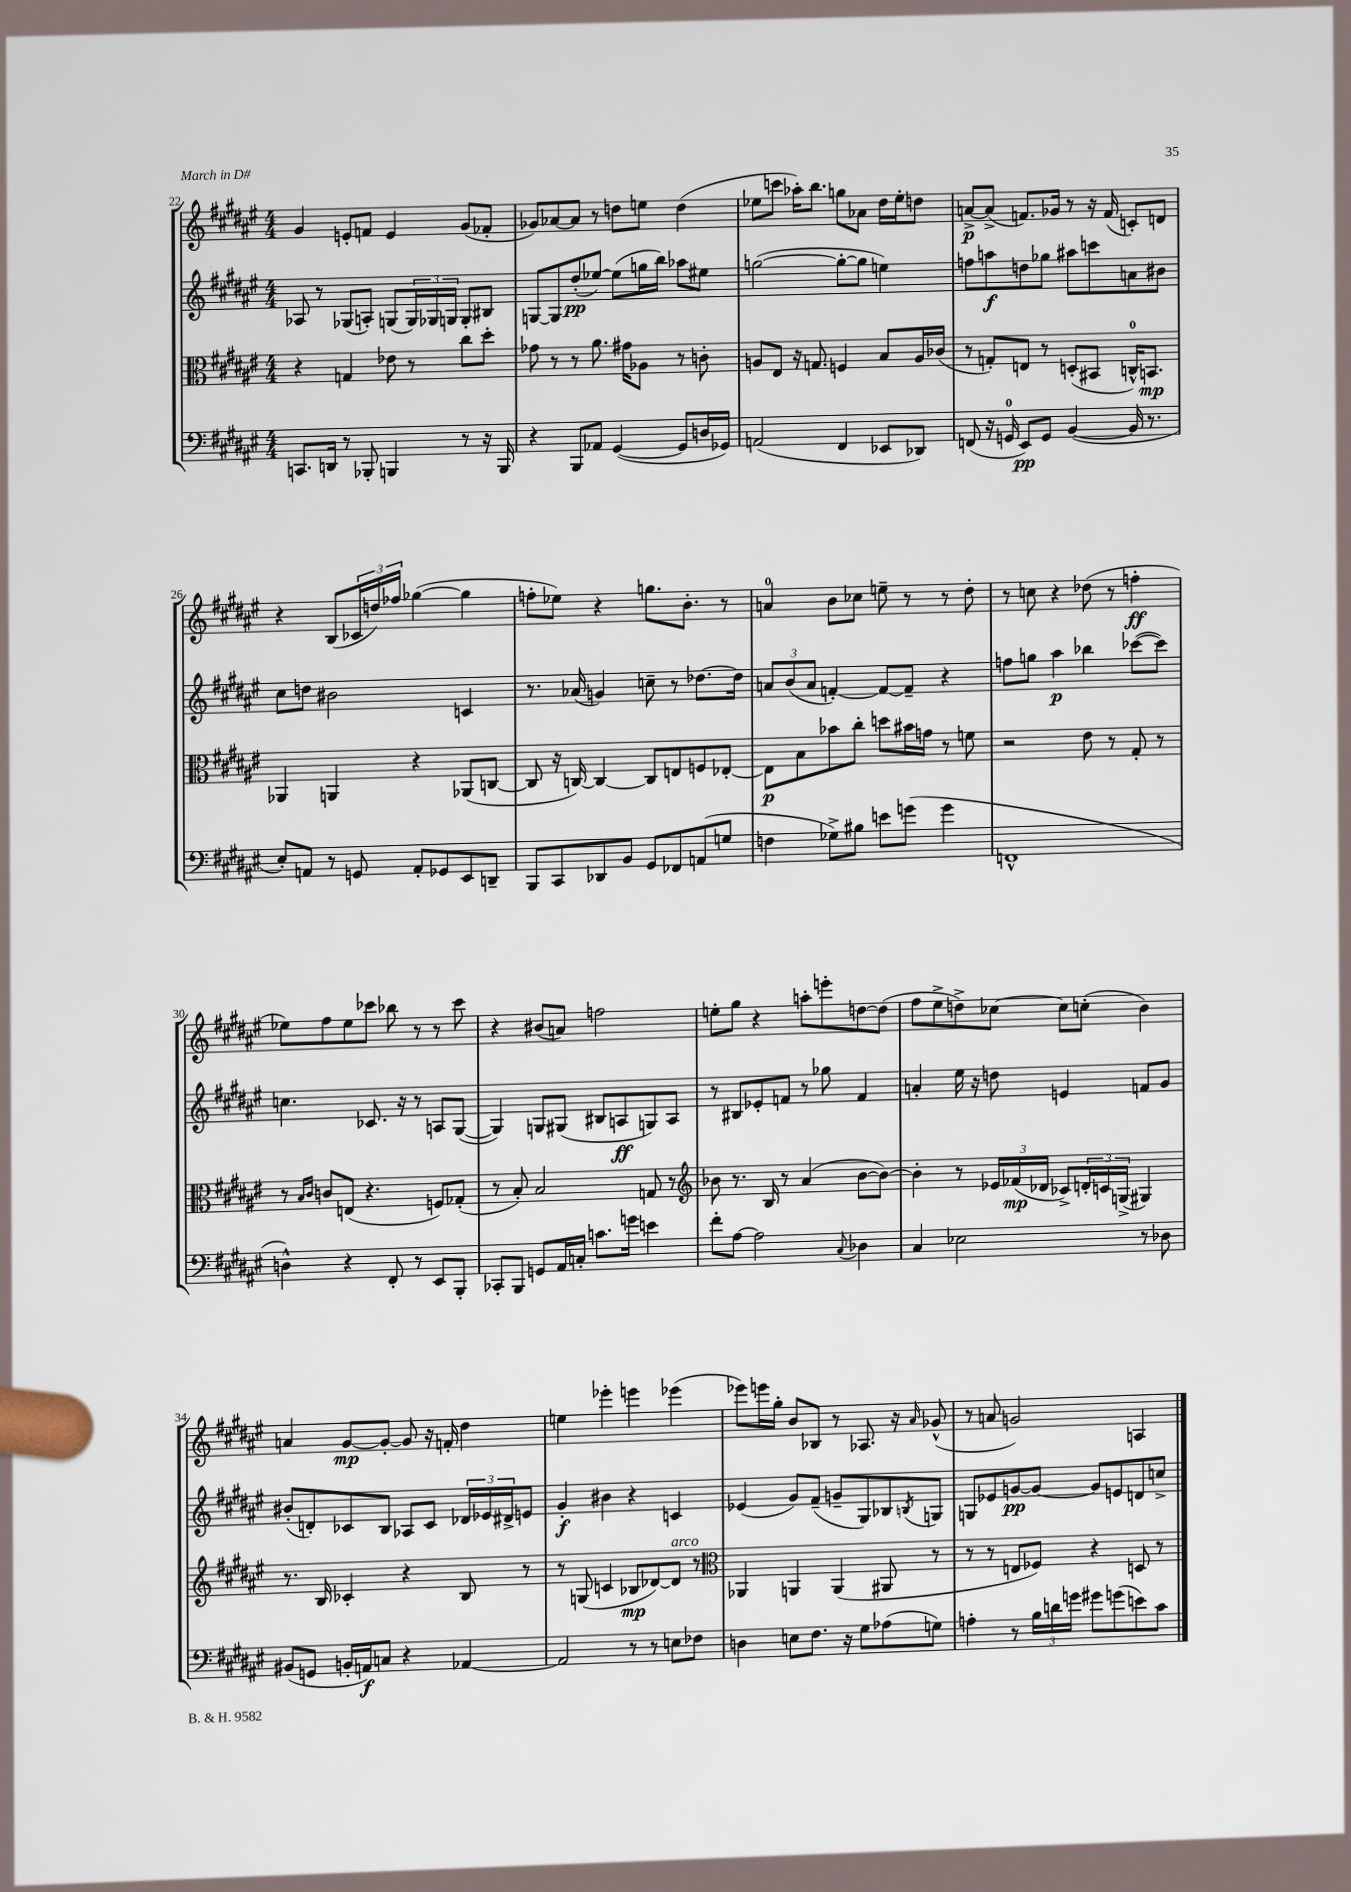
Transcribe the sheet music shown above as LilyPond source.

<<
\new StaffGroup <<
\new Staff = "s0" {
    \clef treble \key fis \major \numericTimeSignature \time 4/4
    gis'4 e'8-. f'8 e'4 gis'8( fes'8-. |
    ges'8) aes'8~ aes'8 r8 d''8 e''8 d''4( |
    ees''8 c'''8 aes''16-.) b''8. g''8 aes'8 dis''16 ees''16-. d''8 |
    a'8~->\p a'8->( f'8.) ges'16 r8 r16 f'16( c'8-.) d'8 |
    r4 b8( \tuplet 3/2 { ces'16 d''16) fes''16 } ges''4~( ges''4 |
    f''8-. ees''8) r4 g''8. b'8.-. r8 |
    a'4-0 b'8 ces''8 e''8-- r8 r8 dis''8-. |
    r8 c''8 r4 des''8( r8 f''4-.\ff |
    ees''8) fis''8 ees''8 ces'''8 bes''8 r8 r8 ces'''8 |
    r4 bis'8( a'8) f''2 |
    e''8-. gis''8 r4 a''8-. e'''8-. d''8~ d''8( |
    fis''8 eis''8-> d''8->) ces''8~ ces''8 c''8-.( b'4) |
    a'4 gis'8~\mp gis'8~-. gis'8 r16 f'16-. dis''4 |
    e''4 ees'''4-. e'''4 ees'''4( |
    ees'''8) e'''16 gis''16-. b'8 bes8 r8 aes8. r16 \grace { ais'16 } ges'8-^( |
    r8 a'8 g'2) a4 \bar "|." |
}
\new Staff = "s1" {
    \clef treble \key fis \major \numericTimeSignature \time 4/4
    aes8 r8 ges8( a8-.) g8( \tuplet 3/2 { g16) ges16 g16 } g8-. bis8 |
    g8~ g8 dis''8-.\pp( ees''8~) ees''8( g''16 b''16) aes''8 eis''8 |
    g''2~( g''8~-. g''8 e''4) |
    f''8 a''8\f d''8 ges''8 ais''8 c'''8 a'8 bis'8 |
    cis''8 d''8 bis'2 c'4 |
    r8. aes'16( g'4) c''8-- r8 des''8.~ des''16 |
    \tuplet 3/2 { a'8 b'8( a'8 } f'4~-.) f'8~ f'8-- r4 |
    f''8 g''8 ais''4\p bes''4 ces'''8~( ces'''8) |
    c''4. ces'8. r16 r8 a8 gis8~( |
    gis4) g8 gis8( bis8 a8\ff g8) a8 |
    r8 bis8 ees'8-. f'8 r8 ges''8 f'4 |
    a'4-. eis''16 r16 d''8 e'4 f'8 gis'8 |
    bis'8-.( d'8-.) ces'8 b8 aes8 ces'8 \tuplet 3/2 { des'16 ees'16 dis'16-> } e'8 |
    gis'4-.\f bis'4 r4 c'4 |
    ees'4( gis'8) fis'8--( g'8-- gis8) bes8 \acciaccatura { b8 } g8 |
    g8 ees'8 g'8~\pp g'8~ g'8 e'8 d'8 c''8-> \bar "|." |
}
\new Staff = "s2" {
    \clef alto \key fis \major \numericTimeSignature \time 4/4
    r4 g4 ees'8 r8 cis''8 dis''8-. |
    ges'8 r8 r8 ais'8. gis'16 aes8 r8 c'8-. |
    a8 eis8 r16 g8. f4 b8 a16 ces'16( |
    r8 g8-.) e8 r8 d8-.( bis,8 c16-0-^) b,8.\mp |
    aes,4 a,4 r4 aes,8( c8~ |
    c8 r16 c16~) c4~ c8 e8 f8 ees8~-. |
    ees8\p b8 bes'8 cis''8-. d''8 bis'16 g'16 r8 f'8 |
    r2 eis'8 r8 gis8-. r8 |
    r8 \grace { b16 cis'16 } c'8 e8( r4. f8) ges8-.( |
    r8 b8-.) b2 g8 r8 |
    \clef treble bes'8 r8. b16 r8 ais'4( bes'8~ bes'8~) |
    bes'4-. r8 \tuplet 3/2 { ees'16 fes'16\mp( des'16 } ces'8->) \tuplet 3/2 { d'16-. c'16 g16->( } gis4) |
    r8. b16 ces'4-. r4 b8 r8 |
    r8 g8( c'4 bes8\mp des'8~) des'8^\markup { \italic "arco" } r8 |
    \clef alto aes,4 a,4 a,4( ais,8 r8 |
    r8 r8 e8 fes8) r4 d8 r8 \bar "|." |
}
\new Staff = "s3" {
    \clef bass \key fis \major \numericTimeSignature \time 4/4
    c,8. d,16 r8 bes,,8-. b,,4 r8 r16 b,,16 |
    r4 b,,8 aes,8 gis,4~( gis,8 d16 ges,16) |
    a,2( fis,4 ees,8 des,8) |
    f,8( r16 g,16-0 eis,8\pp) g,8 b,4~( b,16 r8. |
    eis8-.) a,8 r8 g,8 a,8-. ges,8 eis,8 d,8-- |
    b,,8 cis,8 des,8 b,8 gis,8 fes,8 a,8( g8 |
    f4 ges8->) bis8 e'8 g'8( g'4 |
    f,1-^ |
    d4-^) r4 fis,8-. r8 eis,8 b,,8-. |
    ces,8-. b,,8 g,8 ais,16 c16-. c'8. g'16 e'4 |
    fis'8-. ais8~ ais2 \appoggiatura { cis8 } des4 |
    cis4 ees2 r8 des8 |
    bis,8( g,8 b,16-. a,16\f) c8 r4 aes,4~ |
    aes,2 r8 r8 e8 fes8 |
    d4 e8 fis8. r16 gis8 aes8( g8) |
    a4-. r8 \tuplet 3/2 { b16 d'16 g'16 } gis'8 g'8( e'8) cis'8 \bar "|." |
}
>>
>>
\layout { \context { \Score currentBarNumber = #22 } }
